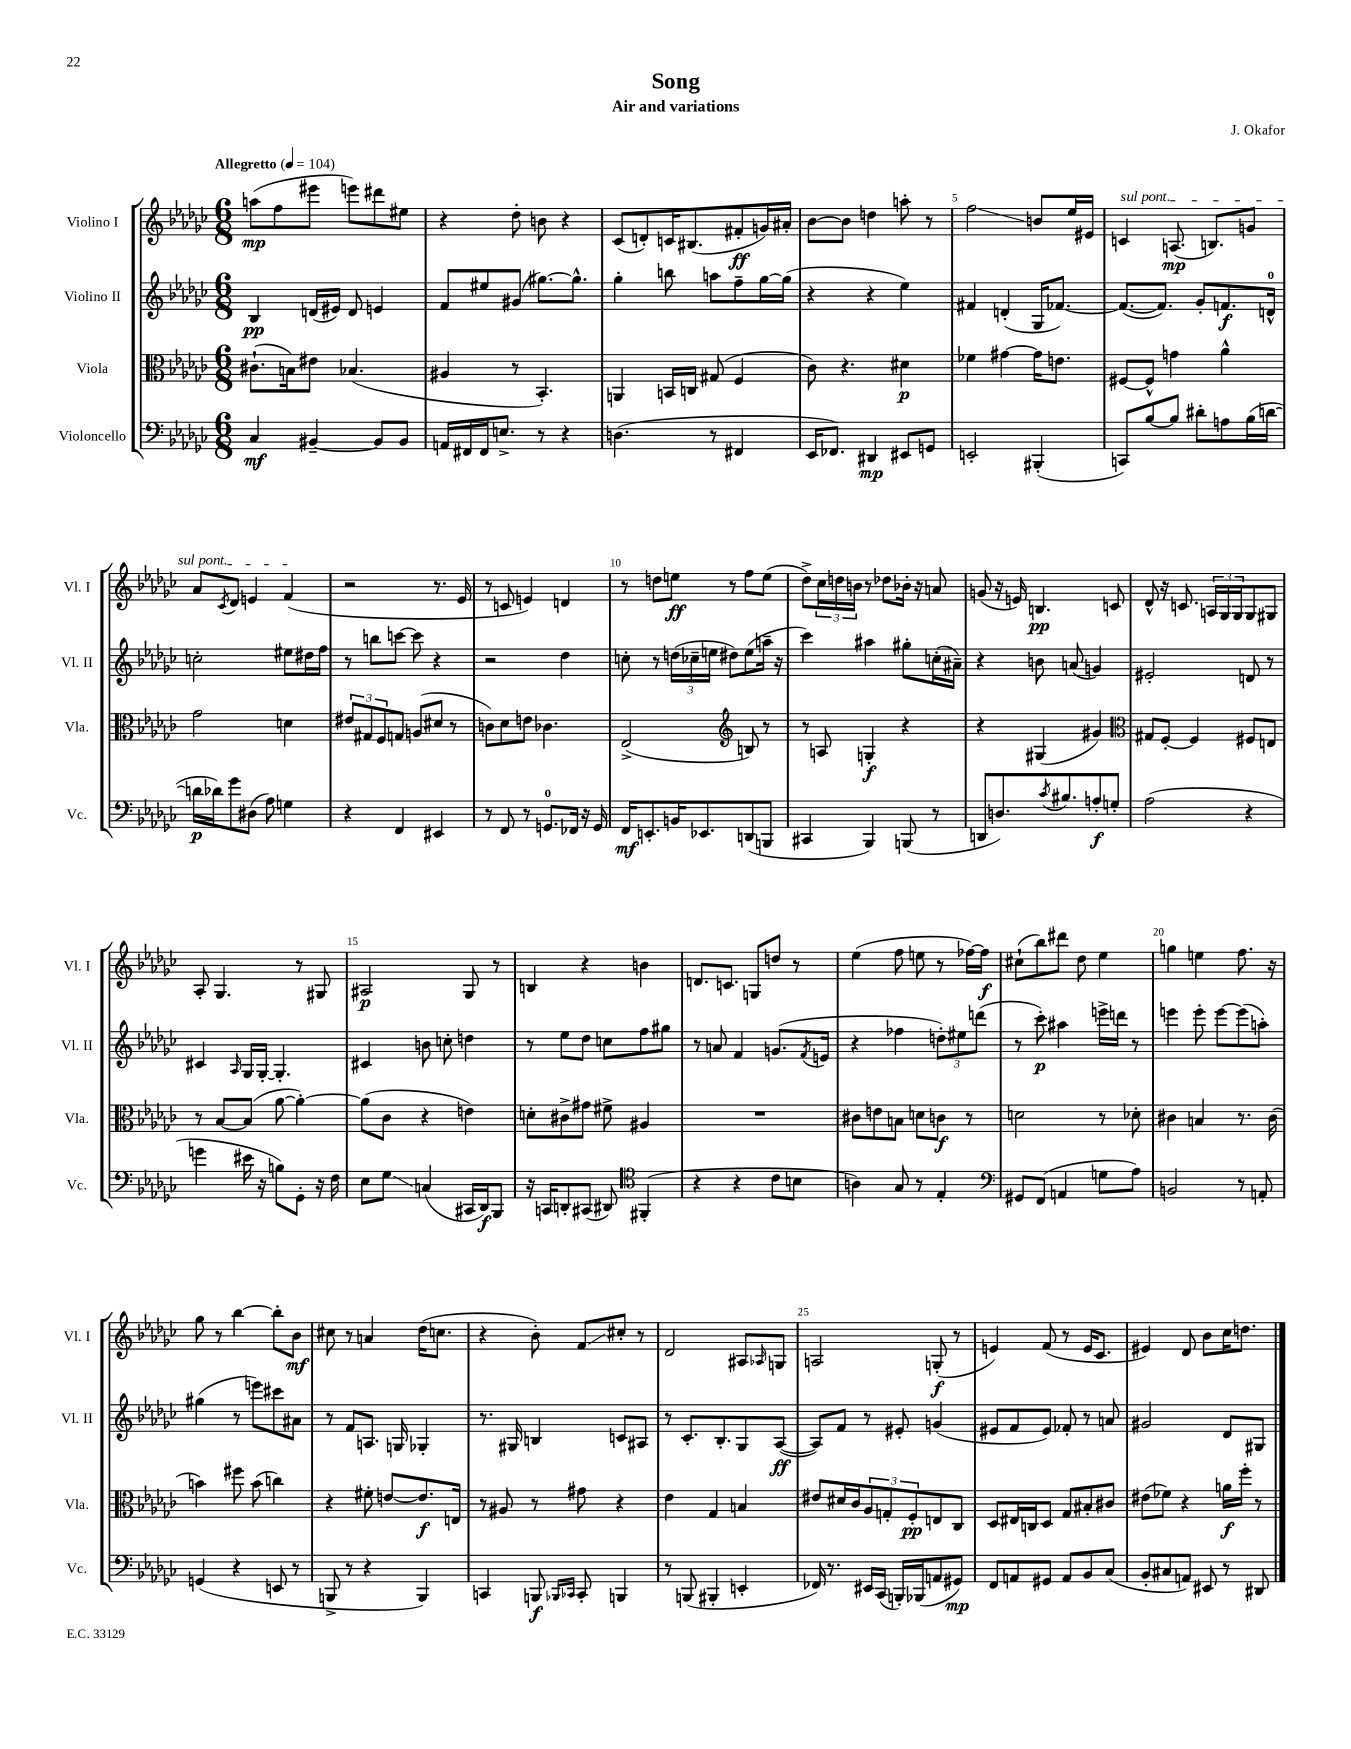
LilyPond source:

\header { title = "Song" composer = "J. Okafor" subtitle = "Air and variations" }
<<
\new StaffGroup <<
\new Staff = "s0" \with { instrumentName = "Violino I" shortInstrumentName = "Vl. I" } {
    \clef treble \key ges \major \numericTimeSignature \time 6/8 \tempo "Allegretto" 4 = 104
    a''8\mp( f''8 eis'''8 e'''8) dis'''8 eis''8 |
    r4 des''8-. b'8 r4 |
    ces'8( d'8-.) c'16 bis8.( fis'8-.\ff g'16) ais'16-. |
    bes'8~ bes'8 d''4 a''8-. r8 |
    f''2\glissando b'8 ees''16 eis'16 |
    \once \override TextSpanner.bound-details.left.text = \markup { \italic "sul pont." } c'4\startTextSpan a8.\mp( b8.) g'8 |
    aes'8 \acciaccatura { ces'8 } des'8 e'4 f'4\stopTextSpan( |
    r2 r8. ees'16 |
    r8 c'8 e'4) d'4 |
    r8 d''8 e''8\ff r8 f''8 e''8( |
    des''8->) \tuplet 3/2 { ces''16 d''16 b'16 } r8 des''8 bes'16-. r16 a'8 |
    g'8( r16 e'16) b4.\pp c'8 |
    des'8-^ r16 c'8. \tuplet 3/2 { a16 ges16 ges16 } ges8 gis8 |
    aes8-. ges4. r8 gis8 |
    ais2\p ges8 r8 |
    b4 r4 b'4 |
    d'8. c'8. g8 d''8 r8 |
    ees''4( f''8 e''8 r8 fes''16~) fes''16\f |
    cis''8-!( bes''8) dis'''8 des''8 ees''4 |
    g''4 e''4 f''8. r16 |
    ges''8 r8 bes''4~ bes''8-. bes'8\mf |
    cis''8 r8 a'4 des''16( c''8. |
    r4 bes'8-.) f'8\glissando cis''8-. r8 |
    des'2 ais8 \grace { aes16 } g8 |
    a2 g8-.\f( r8 |
    e'4) f'8( r8 e'16 ces'8. |
    eis'4) des'8 bes'8 ces''16 d''8. \bar "|." |
}
\new Staff = "s1" \with { instrumentName = "Violino II" shortInstrumentName = "Vl. II" } {
    \clef treble \key ges \major \numericTimeSignature \time 6/8
    bes4\pp d'16( eis'16) d'8 e'4 |
    f'8 eis''8 gis'8( gis''8.~) gis''8.-^ |
    ges''4-. b''8 a''8 f''8-- ges''16~ ges''16( |
    r4 r4 ees''4) |
    fis'4 d'4-.( ges16 fes'8.~) |
    fes'8.~( fes'8.) ges'8-. f'8.\f d'16-0-^ |
    c''2-. eis''8 dis''16 f''16 |
    r8 b''8 c'''8~ c'''8 r4 |
    r2 des''4 |
    c''8-. r8 \tuplet 3/2 { d''16( ces''16-- e''16 } dis''8) e''8( a''16-- r16 |
    ces'''4) ais''4 gis''8-. c''16-.( ais'16--) |
    r4 b'8 a'8( g'4) |
    eis'2-. d'8 r8 |
    cis'4 \grace { aes16 } ges16 ges16~-. ges4.-. |
    cis'4 b'8 c''8-. d''4 |
    r8 ees''8 des''8 c''8 f''8 gis''8 |
    r8 a'8 f'4 g'8.( \acciaccatura { f'8 } e'16 |
    r4 fes''4 \tuplet 3/2 { d''8-.) eis''8 d'''8( } |
    r8 ces'''8-.\p) ais''4 e'''16-> d'''16 r8 |
    e'''4 e'''8-. e'''8~ e'''8( a''8-.) |
    gis''4( r8 e'''8) cis'''8 ais'8 |
    r8 f'8 a8. g16 ges4-. |
    r8. gis16 b4 c'8 ais8 |
    r8 ces'8.-. bes8.-. ges8 aes8~\ff( |
    aes8) f'8 r8 eis'8-. g'4( |
    eis'8 f'8 eis'8) fes'8-. r8 a'8 |
    gis'2 des'8 gis8 \bar "|." |
}
\new Staff = "s2" \with { instrumentName = "Viola" shortInstrumentName = "Vla." } {
    \clef alto \key ges \major \numericTimeSignature \time 6/8
    cis'8.-!( b16) eis'8 bes4.( |
    ais4 r8 bes,4.-.) |
    a,4 b,16 c16 gis8( f4 |
    ces'8) r4. dis'4\p |
    fes'4 gis'4~ gis'16 e'8. |
    fis8~ fis8-^ g'4 aes'4-^ |
    ges'2 d'4 |
    \tuplet 3/2 { eis'8 gis8 f8 } g8 a8( dis'8 r8 |
    c'8) des'8 e'8 ces'4. |
    ees2->( \clef treble b8) r8 |
    r8 a8 g4-.\f r4 |
    r4 gis4( gis'4) |
    \clef alto gis8 f8~-. f4 fis8 e8 |
    r8 bes8~ bes8( aes'8~ aes'4~-.) |
    aes'8( ces'8 r4 e'4) |
    d'8-. cis'8-> gis'8 fis'8-> ais4 |
    R2. |
    cis'8 e'8 b8 d'8 c'8\f r8 |
    d'2 r8 des'8-. |
    cis'4 b4 r8. cis'16( |
    b'4) fis''8 b'8( c''4) |
    r4 fis'8-. e'8~ e'8.\f e16 |
    r8 ais8 r8 gis'8 r4 |
    ees'4 ges4 b4 |
    eis'8 dis'16 ces'16 \tuplet 3/2 { aes8 g8-. f8-.\pp } e8 ces8 |
    des8 eis16 c16 des8 ges8 bis8-. cis'8 |
    eis'8( fes'8) r4 a'16\f f''16-. r8 \bar "|." |
}
\new Staff = "s3" \with { instrumentName = "Violoncello" shortInstrumentName = "Vc." } {
    \clef bass \key ges \major \numericTimeSignature \time 6/8
    ces4\mf bis,4~-- bis,8 bis,8 |
    a,16 fis,16 fis,16 e8.-> r8 r4 |
    d4.( r8 fis,4 |
    ees,16 fes,8.) dis,4\mp eis,8 g,8 |
    e,2-. bis,,4-.( |
    c,8) bes8~ bes8 dis'8-. a8 bes16( d'16~ |
    d'16\p des'16) ges'8 dis8( aes8) g4 |
    r4 f,4 eis,4 |
    r8 f,8 r8 g,8.-0 fes,16 r16 g,16 |
    f,16\mf e,8.-. b,16 ees,8. d,8( b,,8 |
    cis,4 bes,,4) b,,8( r8 |
    d,8 d8.) \acciaccatura { ces'8 } bis8. a8-.\f g8-. |
    aes2( r4 |
    g'4 eis'16 r16 b8) ges,8-. r16 f16 |
    ees8 ges8\glissando c4( cis,16 des,16\f) bes,,8 |
    r16 c,16 d,8-. cis,8( dis,8) \clef tenor fis,4-.( |
    r4 r4 ces'8 b8 |
    a4) ges8 r8 ees4-. |
    \clef bass gis,8 f,8( a,4 g8 aes8) |
    b,2 r8 a,8-. |
    g,4( r4 e,8 r8 |
    b,,8-> r8 r4 b,,4) |
    c,4 b,,8\f \grace { bes,,16 ces,16 } ces,8-. b,,4 |
    r8 b,,8( bis,,4-. e,4-. |
    fes,16) r8. eis,16 ces,16( b,,16-.) bes,,16( a,8 gis,8\mp) |
    f,8 a,8 gis,8 a,8 bes,8 ces8( |
    bes,8-. cis8 a,8) eis,8 r8 dis,8 \bar "|." |
}
>>
>>
\layout { \context { \Score \override BarNumber.break-visibility = ##(#f #t #t) barNumberVisibility = #(every-nth-bar-number-visible 5) } }
